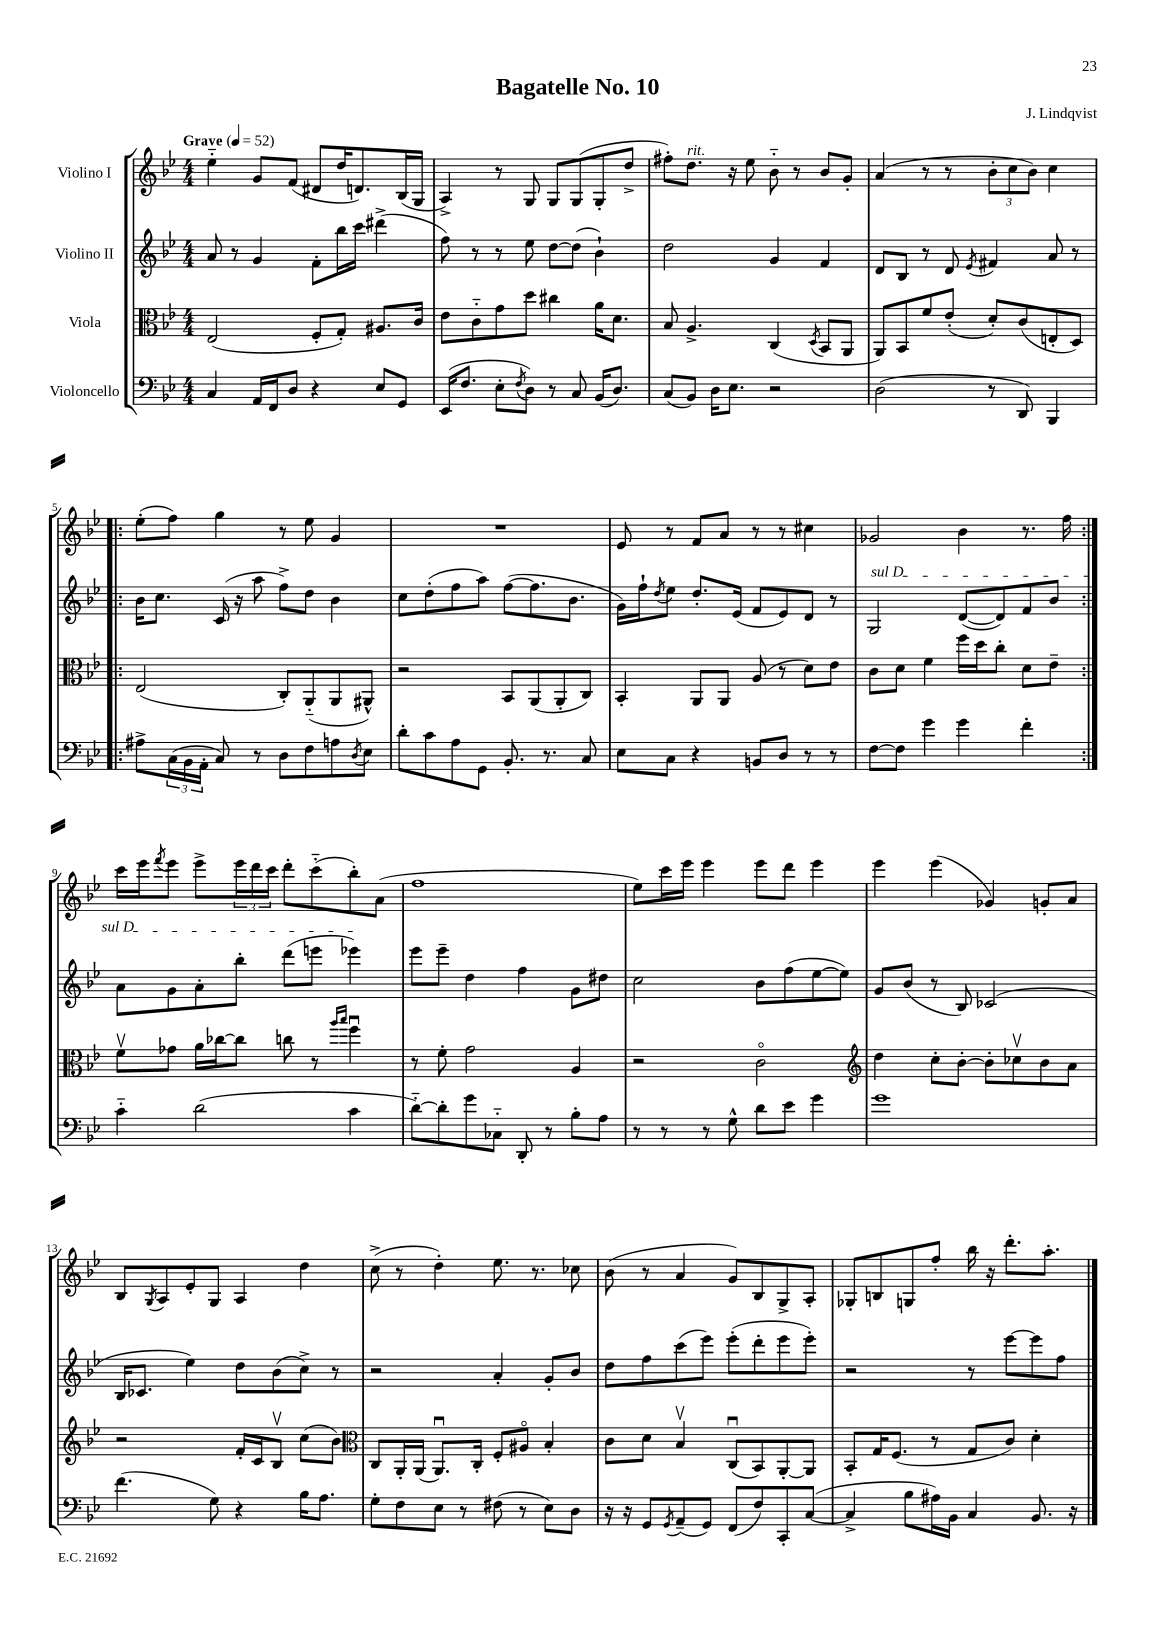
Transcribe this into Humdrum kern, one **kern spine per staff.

**kern	**kern	**kern	**kern
*staff4	*staff3	*staff2	*staff1
*clefF4	*clefC3	*clefG2	*clefG2
*k[b-e-]	*k[b-e-]	*k[b-e-]	*k[b-e-]
*M4/4	*M4/4	*M4/4	*M4/4
*MM52	*MM52	*MM52	*MM52
4C/	(2E-/	8a/	4ee-'~\
.	.	8r	.
16AA/LL	.	4g/	8g/L
16FF/J	.	.	.
8D/J	.	.	(8f/J
4r	8F'/L	8f'\L	8d#/L
.	8G'/J)	16bb-\L	16dd/K
.	.	16ccc\JJ	8.d/)
8E-/L	8.A#/L	(4ddd#^\	.
8GG/J	.	.	(16B-/L
.	16c/Jk	.	16G/JJ
=	=	=	=
(16EE-/LK	8e-\L	8ff\)	4A^/)
8.F/J	.	.	.
.	8c'~\	8r	.
8E-'\L	8g\	8r	8r
8qF/	.	.	.
8D\J)	8dd\J	8ee-\	8G/
8r	4cc#\	[8dd\L	8G/L
8C/	.	(8dd\]J	(8G/
(16BB-/LK	16a\LK	4b-`\)	8G'/
8.D/J)	8.d\J	.	.
.	.	.	8dd^/J
=	=	=	=
(8C/L	8B-/	2dd\	8ff#'\L)
8BB-/J)	4.A^/	.	8.dd\J
16D\LK	.	.	.
8.E-\J	.	.	16r
.	.	.	8ee-\
2r	(4C/	4g/	8b-'~\
.	.	.	8r
.	8qD/	.	.
.	8BB-/L	4f/	8b-/L
.	8AA/J	.	8g'/J
=	=	=	=
(2D\	8AA/L)	8d/L	(4a/
.	8BB-/	8B-/J	.
.	8f/	8r	8r
.	(8e-'/J	8d/	8r
.	.	8qe-/	.
8r	8d'/L)	4f#/	12b-'\L
.	.	.	12cc\
8DD/)	(8c/	.	.
.	.	.	12b-\J)
4BBB-/	8E'/	8a/	4cc\
.	8D/J)	8r	.
=!|:	=!|:	=!|:	=!|:
8A#^\L	(2E-/	16b-\LK	(8ee-'\L
.	.	8.cc\J	.
(24C\L	.	.	8ff\J)
24BB-\	.	.	.
24AA'\JJ	.	.	.
8C/)	.	(16c/	4gg\
.	.	16r	.
8r	.	8aa\	.
8D\L	8C'/L)	8ff^\L)	8r
8F\	(8AA'~/	8dd\J	8ee-\
8A\	8AA/	4b-\	4g/
8qD/	.	.	.
8E-\J	8AA#^^/J)	.	.
=	=	=	=
8d'\L	2r	8cc\L	1r
8c\	.	(8dd'\	.
8A\	.	8ff\	.
8GG\J	.	8aa\J)	.
8.BB-'/	8BB-/L	([8ff\L	.
.	(8AA/	8.ff\]	.
8.r	.	.	.
.	8AA'/	.	.
.	.	8.b-\J	.
8C/	8C/J)	.	.
=	=	=	=
8E-\L	4BB-'/	16g\LL)	8e-/
.	.	16ff`\J	.
.	.	8qdd/	.
8C\J	.	8ee-\J	8r
4r	8AA/L	8.dd'/L	8f/L
.	8AA/J	.	8a/J
.	.	(16e-/Jk	.
8BB/L	(8A/	8f/L	8r
8D/J	8r	8e-/)	8r
8r	8d\L)	8d/J	4cc#\
8r	8e-\J	8r	.
=	=	=	=
[8F\L	8c\L	2G/	2g-/
8F\]J	8d\J	.	.
4g\	4f\	.	.
4g\	16ff\LL	([8d/L	4b-\
.	16dd\J	.	.
.	8cc'\J	8d/])	.
4f'\	8d\L	8f/	8.r
.	8e-~\J	8b-/J	.
.	.	.	16ff\
=:|!	=:|!	=:|!	=:|!
4c'~\	8fv\L	8a\L	16ccc\LL
.	.	.	16eee-\J
.	.	.	8qfff/
.	8g-\J	8g\	8eee-\J
(2d\	16a\LL	8a'\	8eee-^\L
.	[16cc-\J	.	.
.	8cc-\]J	8bb-'\J	24eee-\L
.	.	.	24ddd\
.	.	.	24ccc\JJ
.	8cc\	(8ddd\L	8ddd'\L
.	8r	8eee\J	(8ccc'~\
.	16qqaa/LL	.	.
.	16qqbb-/JJ	.	.
4c\	4ffu\	4eee-\)	8bb-'\)
.	.	.	(8a\J
=	=	=	=
[8d'~\L)	8r	8eee-\L	1ff
8d'\]	8f'\	8eee-~\J	.
8g\	2g\	4dd\	.
8C-'~\J	.	.	.
8DD'/	.	4ff\	.
8r	.	.	.
8B-'\L	4A/	8g\L	.
8A\J	.	8dd#\J	.
=	=	=	=
8r	2r	2cc\	8ee-\L)
8r	.	.	16ccc\L
.	.	.	16eee-\JJ
8r	.	.	4eee-\
8G^^\	.	.	.
8d\L	2co\	8b-\L	8eee-\L
8e-\J	.	(8ff\	8ddd\J
4g\	.	[8ee-\	4eee-\
.	.	8ee-\]J)	.
=	=	=	=
*	*clefG2	*	*
1g	4dd\	8g/L	4eee-\
.	.	(8b-/J	.
.	8cc'\L	8r	(4eee-\
.	[8b-'\J	8B-/)	.
.	8b-'\]L	(2c-/	4g-/)
.	8cc-v\	.	.
.	8b-\	.	8g'/L
.	8a\J	.	8a/J
=	=	=	=
(4.f\	2r	16B-/LK	8B-/L
.	.	8.c-/J	.
.	.	.	8qG/
.	.	.	8A/
.	.	4ee-\)	8e-'/
8G\)	.	.	8G/J
4r	16f'/LL	8dd\L	4A/
.	16c/J	.	.
.	8B-v/J	(8b-\	.
16B-\LK	(8cc\L	8cc^\J)	4dd\
8.A\J	.	.	.
.	8b-\J)	8r	.
=	=	=	=
*	*clefC3	*	*
8G'\L	8C/L	2r	(8cc^\
8F\	16AA'/L	.	8r
.	(16AA/JJ	.	.
8E-\J	8.AAu/L)	.	4dd'\)
8r	.	.	.
.	16C'/Jk	.	.
(8F#\	8F'/L	4a'/	8.ee-\
8r	8A#o/J	.	.
.	.	.	8.r
8E-\L)	4B-'/	8g'/L	.
8D\J	.	8b-/J	8cc-\
=	=	=	=
16r	8c\L	8dd\L	(8b-\
16r	.	.	.
8GG/L	8d\J	8ff\	8r
8qGG/	.	.	.
(8AA~/	4B-v/	(8ccc\	4a/
8GG/J)	.	8eee-\J)	.
(8FF/L	(8Cu/L	(8eee-'\L	8g/L)
8F/)	8BB-/)	8ddd'\	8B-/
8CC'/	[8AA'/	8eee-\	8G^/
([8C/J	8AA/]J	8eee-'\J)	8A'/J
=	=	=	=
4C^/]	8BB-'/L	2r	8G-'/L
.	16G/K	.	8B/
.	(8.F/J	.	.
8B-\L	.	.	8G/
16A#\L)	8r	.	8ff'/J
16BB-\JJ	.	.	.
4C/	8G/L	8r	16bb-\
.	.	.	16r
.	8c/J)	[8eee-\L	8.ddd'\L
8.BB-/	4d'\	8eee-\]	.
.	.	.	8.aa'\J
.	.	8ff\J	.
16r	.	.	.
==	==	==	==
*-	*-	*-	*-
